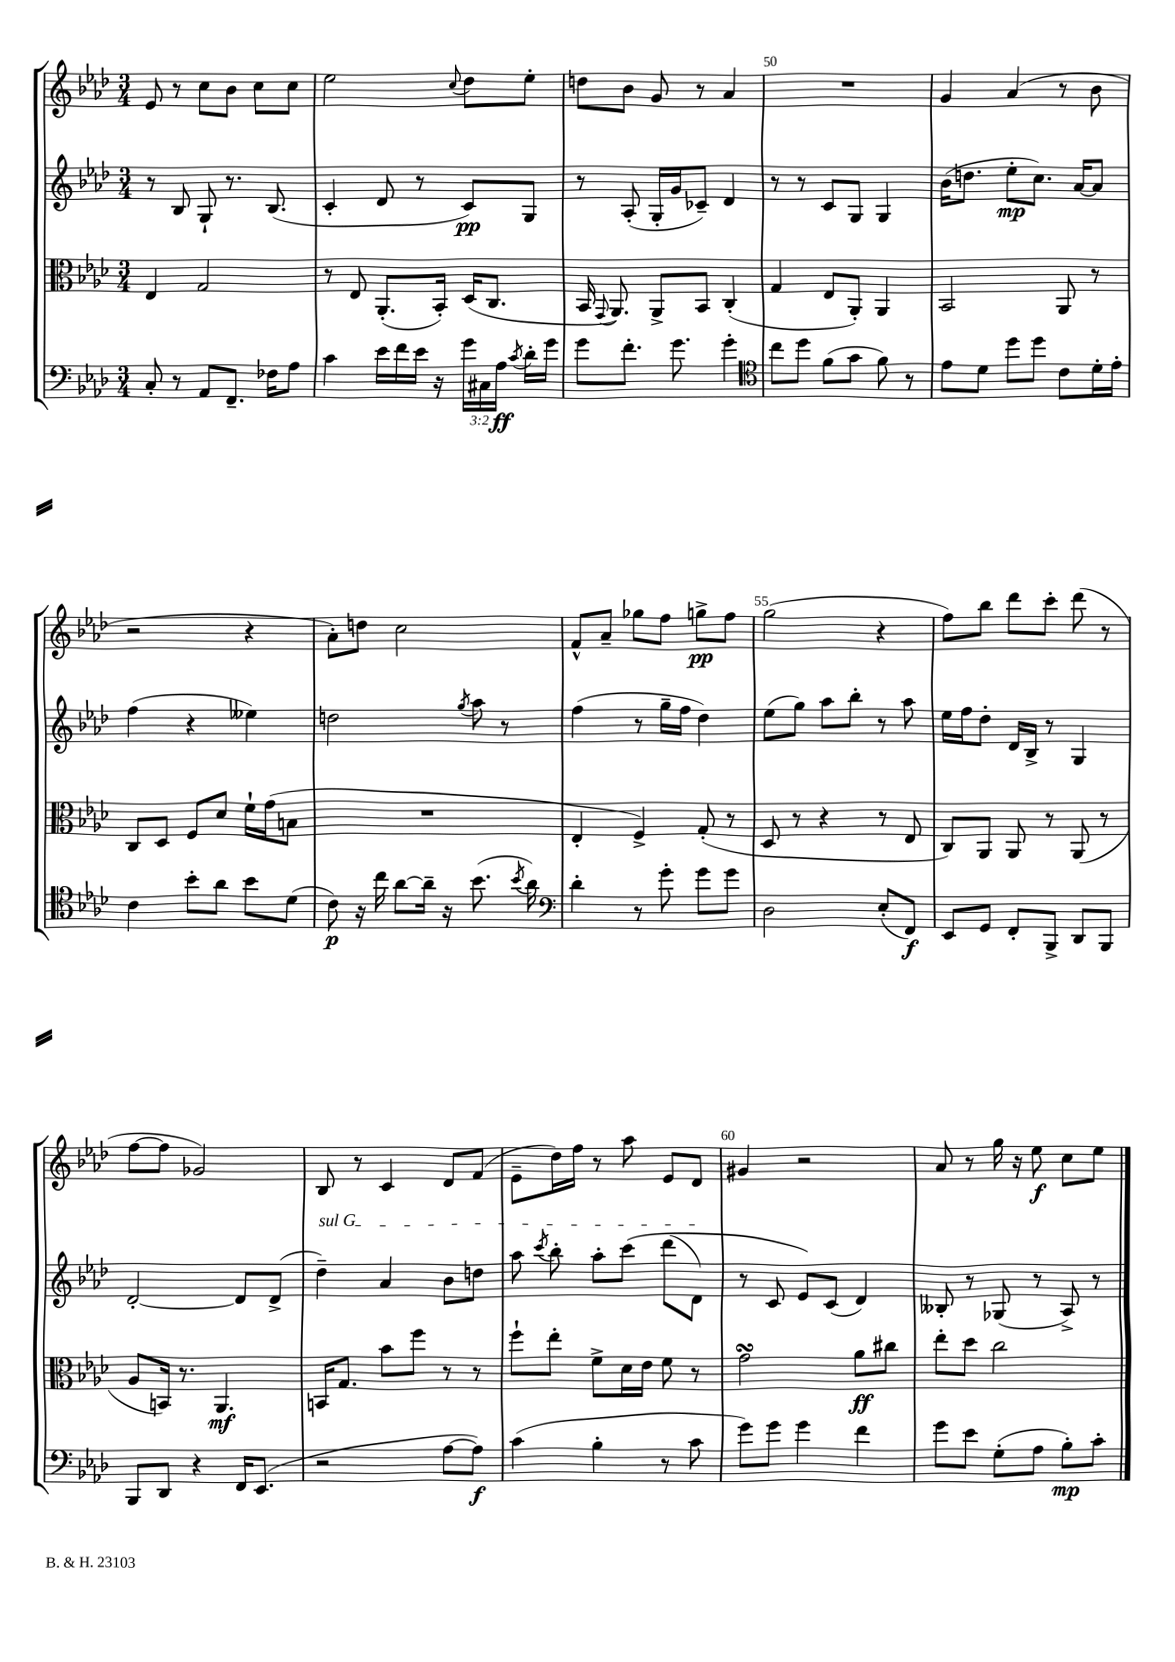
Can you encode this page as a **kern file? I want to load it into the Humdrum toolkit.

**kern	**kern	**kern	**kern
*staff4	*staff3	*staff2	*staff1
*clefF4	*clefC3	*clefG2	*clefG2
*k[b-e-a-d-]	*k[b-e-a-d-]	*k[b-e-a-d-]	*k[b-e-a-d-]
*M3/4	*M3/4	*M3/4	*M3/4
8C'	4E-	8r	8e-
8r	.	8B-	8r
8AA-	2G	8G`	8cc
8.FF~	.	8.r	8b-
.	.	.	8cc
16F-	.	(8.B-	.
8A-	.	.	8cc
=	=	=	=
4c	8r	4c'	2ee-
.	8E-	.	.
16e-	(8.AA-'	8d-	.
16f	.	.	.
16e-	.	8r	.
16r	16BB-')	.	.
.	.	.	8qqcc
24g	(16D-	8c)	8dd-
24C#	.	.	.
.	8.C	.	.
24A-	.	.	.
8qc	.	.	.
16d-'	.	8G	8ee-'
16g	.	.	.
=	=	=	=
8g	16BB-	8r	8dd
.	8qqGG	.	.
.	8.AA-)	.	.
8.f'	.	(8A-'	8b-
.	8AA-^	16G'	8g
8.g	.	16g	.
.	8BB-	8c-~)	8r
4g'	(4C'	4d-	4a-
=	=	=	=
*clefC4	*	*	*
8cc	4G	8r	2.r
8dd-	.	8r	.
(8f	8E-	8c	.
8g	8AA-')	8G	.
8f)	4AA-	4G	.
8r	.	.	.
=	=	=	=
8e-	2BB-	(16b-	4g
.	.	8.dd	.
8d-	.	.	.
8dd-	.	8ee-'	(4a-
8dd-	.	8.cc)	.
8c	8AA-	.	8r
.	.	[16a-	.
16d-'	8r	8a-]	8b-
16e-'	.	.	.
=	=	=	=
4c	8C	(4ff	2r
.	8D-	.	.
8b-'	8F	4r	.
8a-	8d-	.	.
8b-	16f`	4ee--)	4r
.	(16g	.	.
(8d-	8B	.	.
=	=	=	=
8c)	2.r	2dd	8a-')
16r	.	.	8dd
16cc	.	.	.
[8a-	.	.	2cc
16a-~]	.	.	.
16r	.	.	.
.	.	8qgg	.
(8.b-	.	8aa-	.
.	.	8r	.
8qb-	.	.	.
16a-)	.	.	.
=	=	=	=
*clefF4	*	*	*
4d-'	4E-'	(4ff	8f^^
.	.	.	8a-~
8r	4F^)	8r	8gg-
8g'	.	16gg~	8ff
.	.	16ff	.
8g	(8G'	4dd-)	8gg^
8g	8r	.	8ff
=	=	=	=
2D-	8D-	(8ee-	(2gg
.	8r	8gg)	.
.	4r	8aa-	.
.	.	8bb-'	.
(8E-'	8r	8r	4r
8FF)	8E-	8aa-	.
=	=	=	=
8EE-	8C)	16ee-	8ff)
.	.	16ff	.
8GG	8AA-	8dd-'	8bb-
8FF'	8AA-	16d-	8ddd-
.	.	16B-^	.
8BBB-^	8r	8r	8ccc'
8DD-	(8AA-	4G	(8ddd-
8BBB-	8r	.	8r
=	=	=	=
8BBB-	8A-	[2d-'	[8ff
8DD-	16BB)	.	8ff]
.	8.r	.	.
4r	.	.	2g-)
.	4.AA-	.	.
16FF	.	8d-]	.
(8.EE-	.	.	.
.	.	(8d-^	.
=	=	=	=
2r	16BB	4dd-~)	8B-
.	8.G	.	.
.	.	.	8r
.	8b-	4a-	4c
.	8ff	.	.
[8A-	8r	8b-	8d-
8A-])	8r	8dd	(8f
=	=	=	=
(4c	8ff`	8aa-	8e-~
.	.	8qccc	.
.	8ee-'	8bb-'	16dd-)
.	.	.	16ff
4B-'	8f^	8aa-'	8r
.	16d-	&(8ccc	8aa-
.	16e-	.	.
8r	8f	(8ddd-	8e-
8c	8r	8d-)	8d-
=	=	=	=
8g)	2g	8r	4g#
8g	.	8c	.
4g	.	8e-&)	2r
.	.	(8c	.
4f	8a-	4d-)	.
.	8cc#	.	.
=	=	=	=
8g	8ee-'	8B--'	8a-
8e-	8dd-	8r	8r
(8G'	2cc	(8G-	16gg
.	.	.	16r
8A-	.	8r	8ee-
8B-')	.	8A-^)	8cc
8c'	.	8r	8ee-
==	==	==	==
*-	*-	*-	*-
